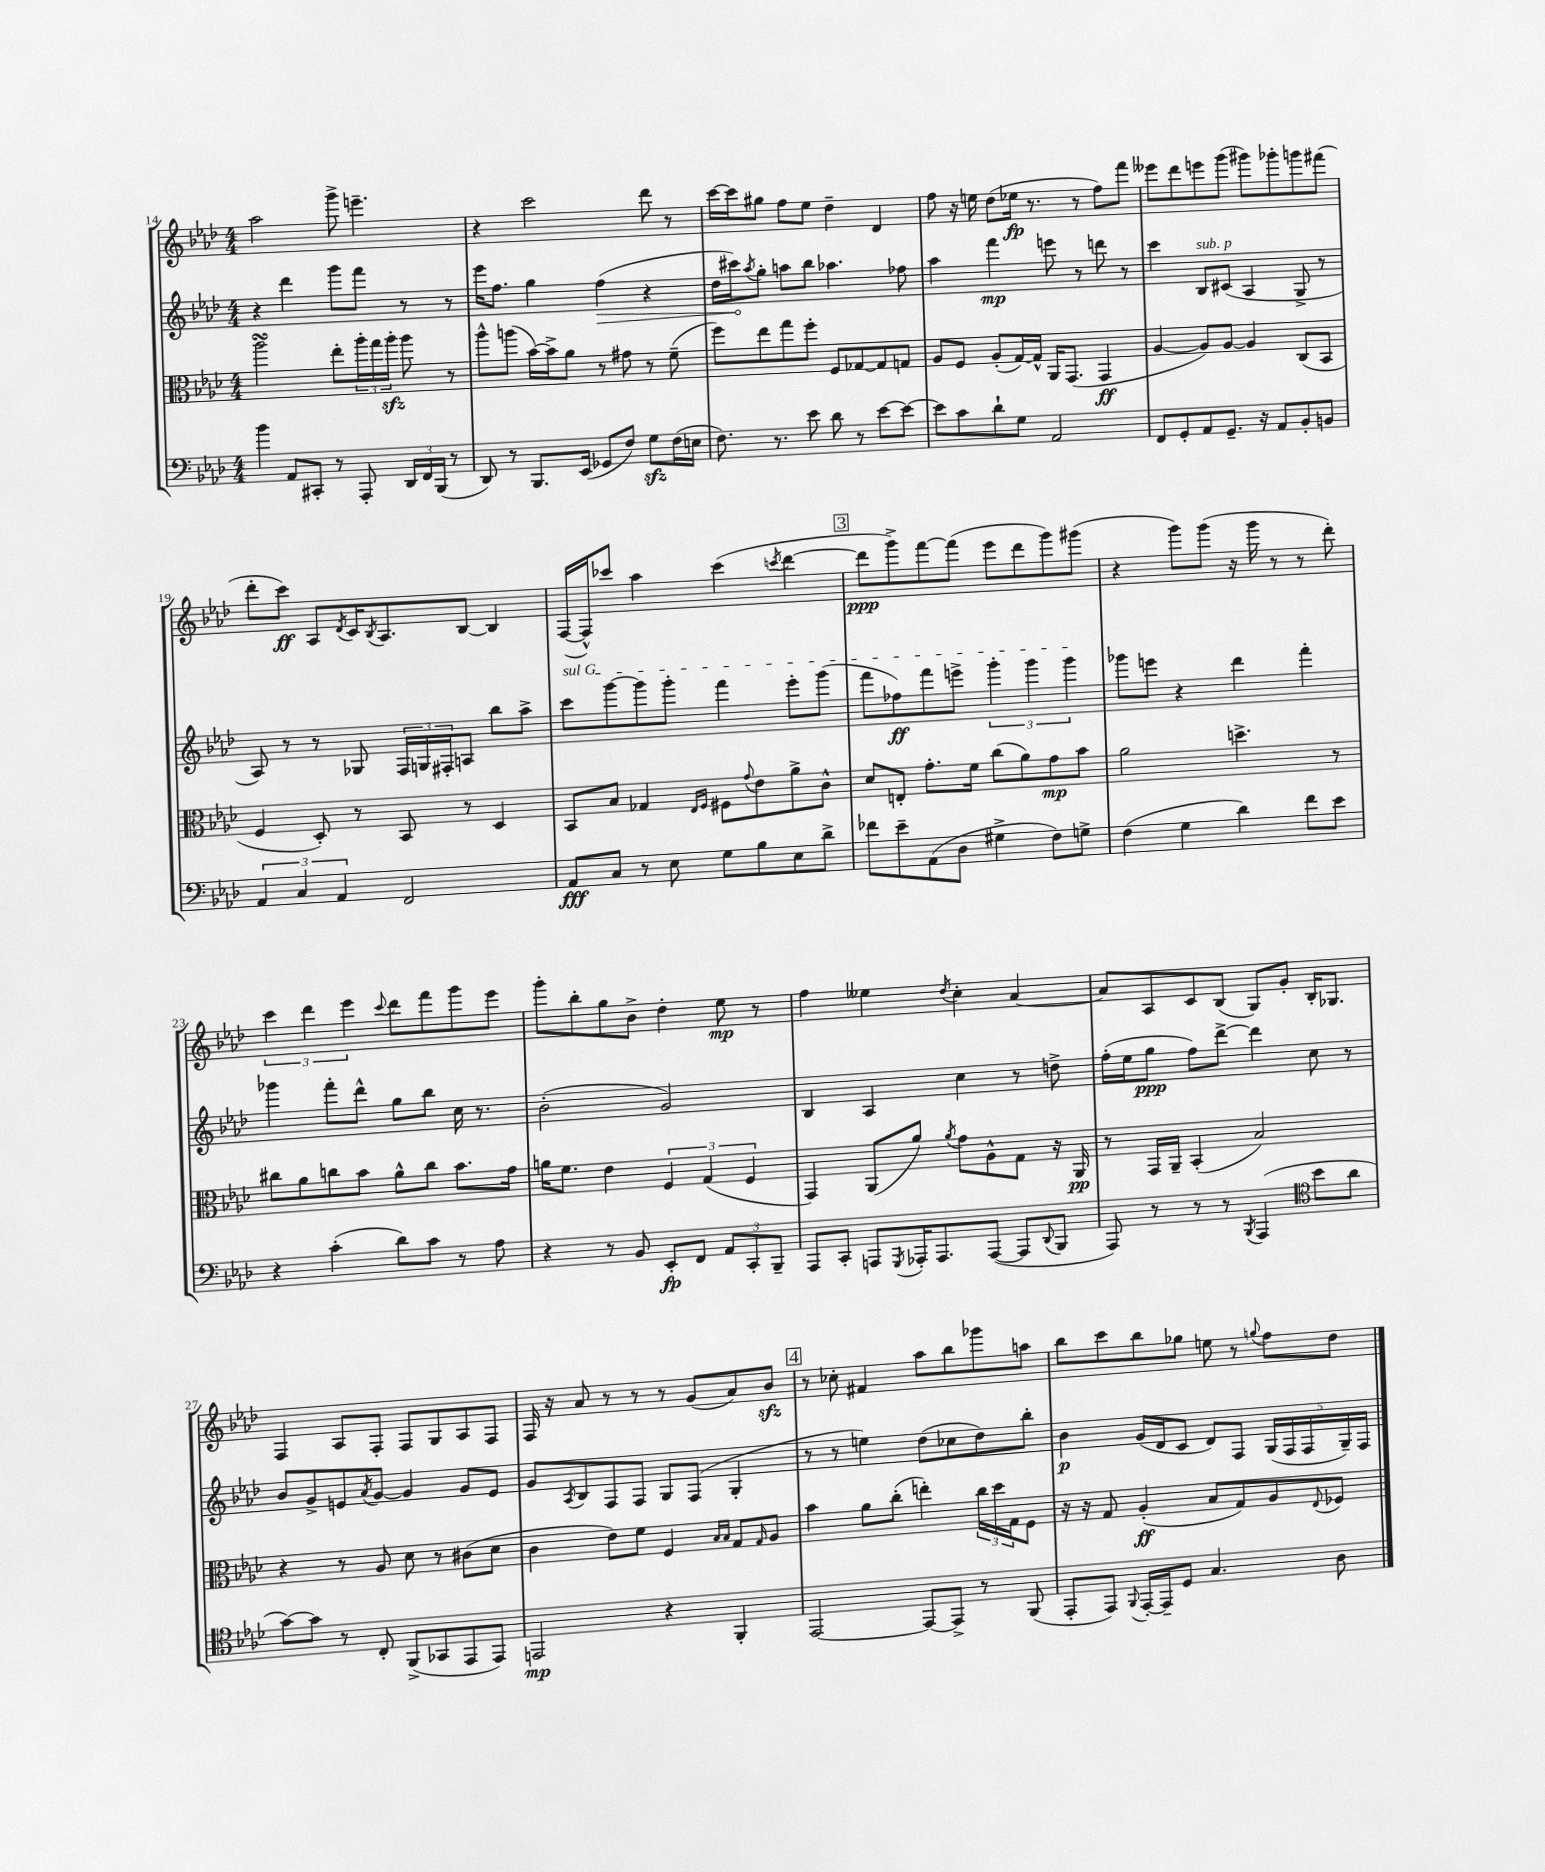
<<
\new StaffGroup <<
\new Staff = "s0" {
    \clef treble \key aes \major \numericTimeSignature \time 4/4
    aes''2 g'''8-> e'''4.-- |
    r4 c'''2 des'''8 r8 |
    c'''16~ c'''16 gis''8 f''8 ees''8 des''4-- des'4 |
    f''8 r16 e''16 des''8( ees''16\fp r8. r8 f''8) f'''8 |
    eeses'''8 des'''8 e'''8 g'''8( gis'''8) ges'''8-. g'''8 fis'''8( |
    des'''8-. c'''8\ff) aes8 \acciaccatura { des'8 } c'16 \acciaccatura { bes8 } aes8. bes8~ bes4 |
    f16~( f16-^) ces'''8 aes''4 ces'''4( \acciaccatura { c'''8 } des'''4~ |
    \mark \markup { \box "3" } des'''8\ppp g'''8->) f'''8~ f'''8( ees'''8 des'''8 g'''8) gis'''8( |
    r4 g'''8) g'''8( r16 g'''16 r8 r8 des'''8-.) |
    \tuplet 3/2 { c'''4 des'''4 ees'''4 } \appoggiatura { c'''8 } des'''8 f'''8 g'''8 ees'''8 |
    g'''8-. bes''8-. g''8 bes'8-> des''4-. ees''8\mp r8 |
    f''4 eeses''4 \acciaccatura { des''8 } c''4-. aes'4~ |
    aes'8 aes8 c'8 bes8( g8) g'8-. bes16-. ges8. |
    f4 aes8 f8-. f8 g8 aes8 f8 |
    f16 r16 aes'8 r8 r8 r8 g'8( aes'8) bes'8\sfz |
    \mark \markup { \box "4" } r8 ces''8-. fis'4 aes''8 bes''8 ges'''8 a''8 |
    bes''8 c'''8 bes''8 ges''8 e''8 r8 \appoggiatura { g''8 } f''8 des''8 \bar "|." |
}
\new Staff = "s1" {
    \clef treble \key aes \major \numericTimeSignature \time 4/4
    r4 des'''4 g'''8 f'''8 r8 r8 |
    ees'''16 f''8. g''4 \once \override Hairpin.circled-tip = ##t f''4\>( r4 |
    des''16 cis'''16\!) \acciaccatura { aes''8 } g''8-. a''8 bes''8 aes''4. fes''8 |
    aes''4 f'''4\mp e'''8 r8 d'''8 r8 |
    c'''4 bes8^\markup { \italic "sub. p" } cis'8( aes4 g8-> r8 |
    aes8) r8 r8 ges8 \tuplet 3/2 { f16 g16 fis16-. } a8 bes''8 aes''8-> |
    \once \override TextSpanner.bound-details.left.text = \markup { \italic "sul G" } c'''8\startTextSpan g'''8~ g'''8 g'''8-. f'''4 ees'''8-. g'''8( |
    \mark \markup { \box "3" } f'''8 fes''8\ff) f'''8 e'''8-> \tuplet 3/2 { g'''4-. g'''4 g'''4\stopTextSpan } |
    ges'''8 e'''8 r4 des'''4 f'''4-. |
    ges'''4 f'''8-. des'''8-^ g''8 bes''8 c''16 r8. |
    bes'2-.( g'2) |
    bes4 aes4 c''4 r8 d''8-> |
    f''16-.( ees''16 g''8\ppp f''8) des'''8~-> des'''4 c''8 r8 |
    bes'8 g'8-> e'8 \acciaccatura { aes'8 } g'8~ g'4 g'8 e'8 |
    g'8 \acciaccatura { aes8 } bes8 f8 f8 g8 f8( g4-. |
    \mark \markup { \box "4" } r8 r8 e''4) des''8( ces''8 des''8) bes''8-. |
    bes'4\p g'16( des'16 c'8 des'8) f8 \tuplet 5/4 { g16( f16 f16 g16--) f16 } \bar "|." |
}
\new Staff = "s2" {
    \clef alto \key aes \major \numericTimeSignature \time 4/4
    aes''2\turn ees''8-. \tuplet 3/2 { aes''16-. g''16 aes''16-.\sfz } aes''8 r8 |
    aes''8-^ a''8( bes'16~) bes'16-> aes'8 r8 gis'8 r8 f'8--( |
    f''8) ees''8 g''8 f''8-. f8 ges8~ ges8 g8 |
    aes8 f8 aes8-.( g16~) g16-^ aes,16 g,8.( g,4\ff |
    aes4~ aes8) aes8~ aes4 c8( bes,8 |
    f4 des8-.) r8 bes,8 r8 des4 |
    bes,8 bes8 ges4 \grace { ees16 f16 } fis8 \appoggiatura { g'8 } ees'8 aes'8-> c'8-^ |
    \mark \markup { \box "3" } des'8 e8-. g'8.-. f'16 c''8( aes'8) g'8\mp bes'8 |
    aes'2 d''4.-> r8 |
    cis''8 aes'8 c''8 bes'8 aes'8-^ c''8 bes'8. g'16 |
    a'16 f'8. ees'4 \tuplet 3/2 { f4 g4( f4 } |
    g,4) aes,8( aes'8) \acciaccatura { aes'8 } g'8 aes8-^ g8 r16 aes,16\pp |
    r8 g,16 aes,16-- bes,4-.( bes2) |
    r4 r8 aes8 des'8 r8 cis'8( des'8 |
    c'4 ees'8) f'8 f4 \grace { bes16 bes16 } g8 \grace { g16 } aes8 |
    \mark \markup { \box "4" } bes'4 aes'8 c''8-.( e''4-.) \tuplet 3/2 { c''16 des''16 g16 } f8 |
    r16 r16 g8 aes4-.\ff( bes8 g8) aes8 \appoggiatura { ees8 } fes8 \bar "|." |
}
\new Staff = "s3" {
    \clef bass \key aes \major \numericTimeSignature \time 4/4
    bes'4 aes,8 cis,8-. r8 aes,,8-. \tuplet 3/2 { des,16 f,16 bes,,16( } r8 |
    des,8) r8 bes,,8. ees,16( ges,8 f8) g8\sfz f16( e16 |
    f8.) r8. ees'8 des'8 r8 ees'8~ ees'8~ |
    ees'8 c'8 des'8-! g8 aes,2 |
    f,8 g,8-. aes,8 g,8.-- r16 aes,8 bes,8-. b,8 |
    \tuplet 3/2 { aes,4 c4 aes,4 } f,2 |
    aes,8\fff c8 r8 ees8 g8 bes8 ees8 des'8-> |
    \mark \markup { \box "3" } fes'8 ees'8-- aes,8( des8 gis4-> f8) g8-> |
    f4( g4 des'4) f'8 ees'8 |
    r4 c'4-.( des'8) c'8 r8 aes8 |
    r4 r8 bes,8 ees,8-.\fp f,8 \tuplet 3/2 { aes,8 c,8-. bes,,8-- } |
    aes,,8 c,8-. a,,8 \acciaccatura { g,,8 } aes,,16-. aes,,8. aes,,8~( aes,,8 \appoggiatura { des,8 } bes,,8 |
    aes,,8) r8 r8 r8 \acciaccatura { bes,,8 } aes,,4( \clef tenor bes'8 aes'8 |
    g'8~) g'8 r8 c8-. f,8->( ges,8 ees,8 ees,8) |
    e,2\mp r4 f,4-. |
    \mark \markup { \box "4" } ees,2~ ees,8~ ees,8-> r8 f,8( |
    ees,8-. ees,8) \appoggiatura { f,8 } ees,16~-. ees,16-- des8 g4. aes8 \bar "|." |
}
>>
>>
\layout { \context { \Score currentBarNumber = #14 } }
